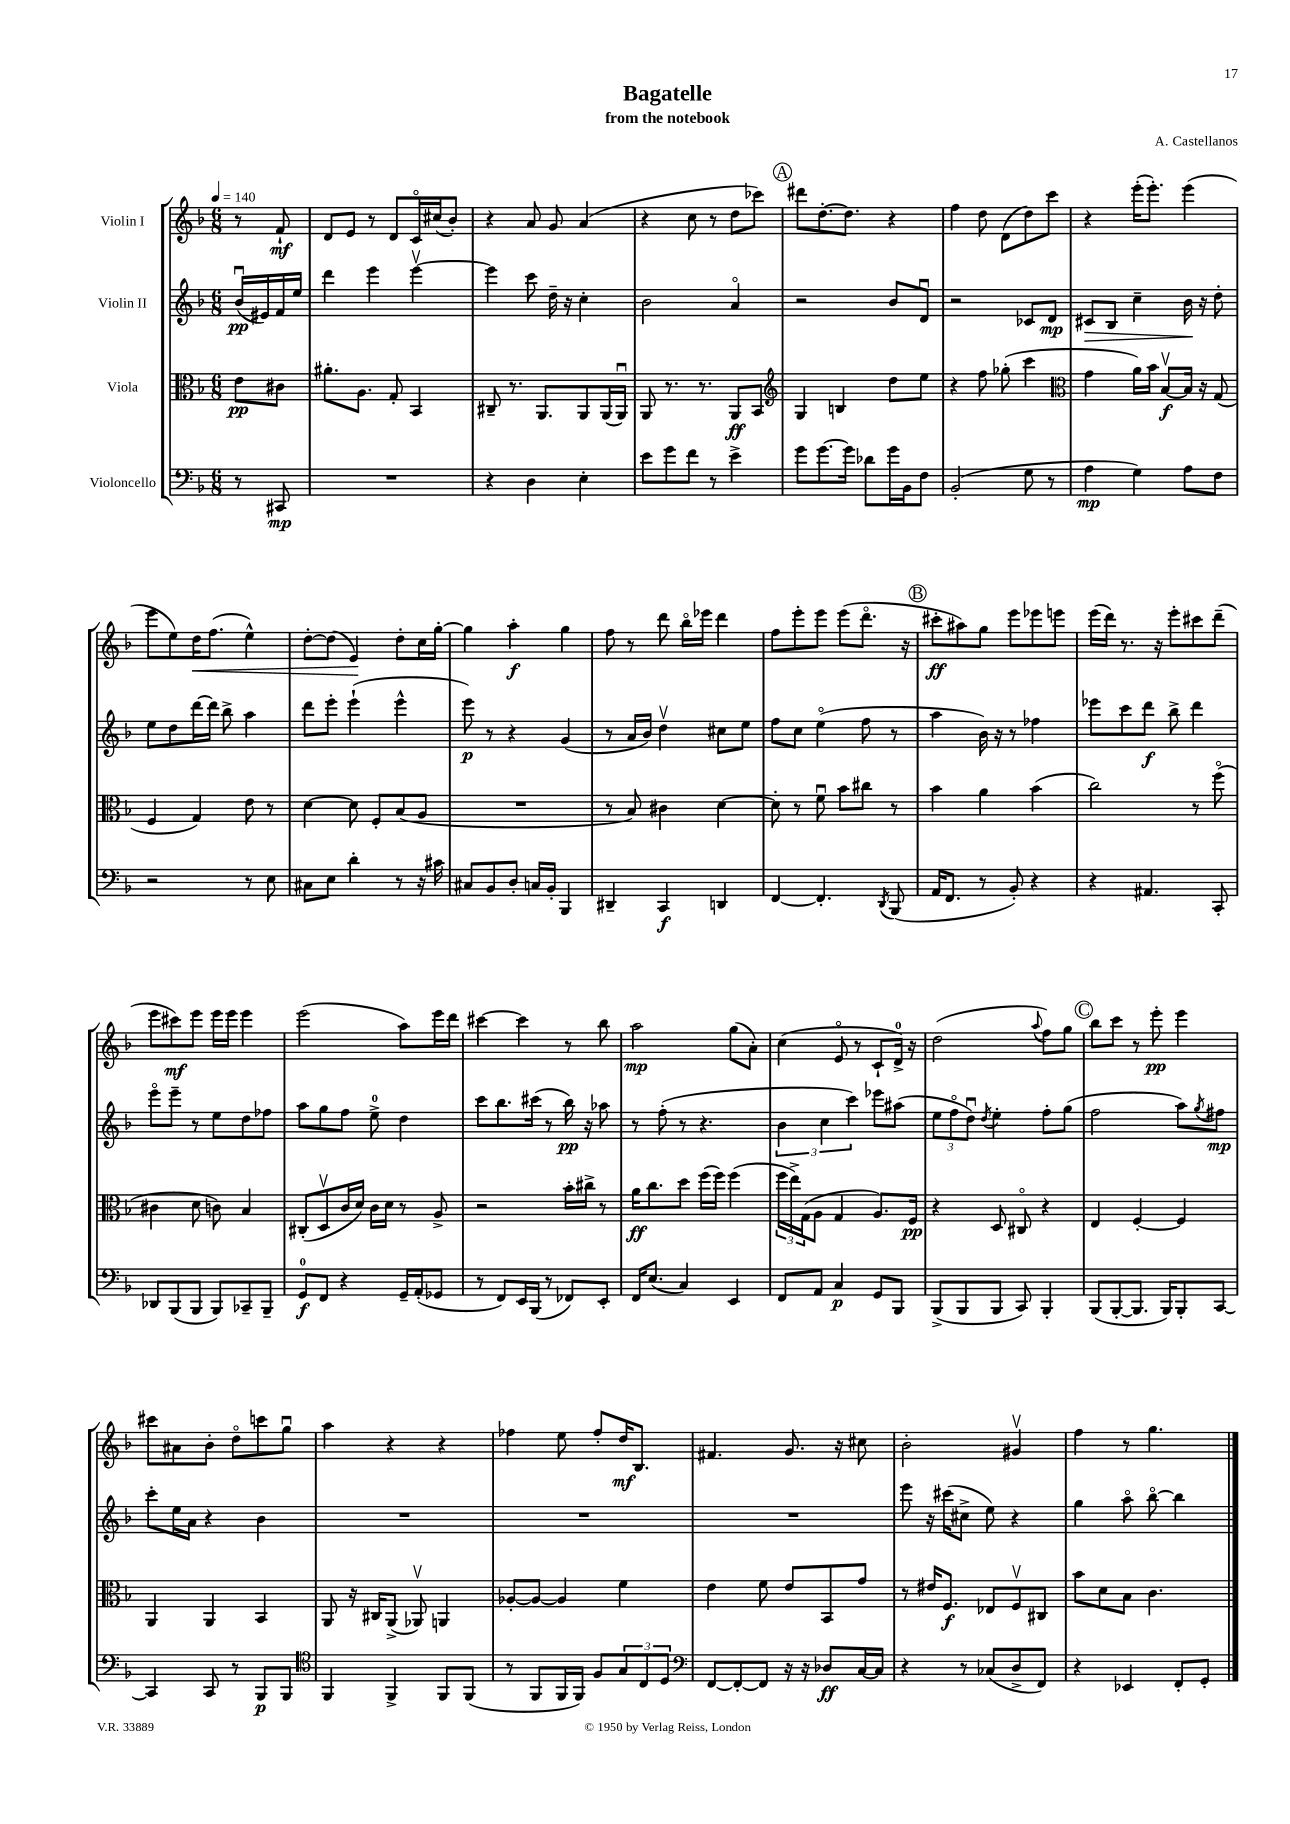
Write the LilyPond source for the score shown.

\header { title = "Bagatelle" composer = "A. Castellanos" subtitle = "from the notebook" }
<<
\new StaffGroup <<
\new Staff = "s0" \with { instrumentName = "Violin I" } {
    \clef treble \key f \major \numericTimeSignature \time 6/8 \partial 4 \tempo 4 = 140
    r8 f'8-!\mf |
    d'8 e'8 r8 d'8 c'16\flageolet cis''16( bes'8-.) |
    r4 a'8 g'8 a'4( |
    r4 c''8 r8 d''8 ces'''8) |
    \mark \markup { \circle "A" } dis'''8 d''8.~-. d''8. r4 |
    f''4 d''8 d'8( d''8) c'''8 |
    r4 e'''16-.( e'''8.-.) e'''4( |
    e'''8 e''8) d''16\< f''8.( e''4-^) |
    d''8~-. d''8( e'4\!) d''8-. c''16 g''16~-. |
    g''4 a''4-.\f g''4 |
    f''8 r8 d'''8 bes''16\flageolet ees'''16 d'''4 |
    f''8 e'''8-. e'''8 e'''8( d'''8.\flageolet r16 |
    \mark \markup { \circle "B" } cis'''8-.\ff ais''8) g''8 e'''8 ees'''8 e'''8 |
    e'''16( d'''16) r8. r16 e'''8-. cis'''8 d'''8--( |
    e'''8 cis'''8\mf) e'''8 e'''16 e'''16 e'''4 |
    e'''2( a''8) e'''16 d'''16 |
    cis'''4~ cis'''4 r8 bes''8 |
    a''2\mp g''8( a'8-.) |
    c''4( e'8\flageolet r8 c'8-! d'16-0->) r16 |
    d''2( \appoggiatura { a''8 } f''8) g''8 |
    \mark \markup { \circle "C" } bes''8 c'''8 r8 e'''8-.\pp e'''4 |
    cis'''8 ais'8 bes'8-. d''8\flageolet c'''8 g''8\downbow |
    a''4 r4 r4 |
    fes''4 e''8 fes''8-. d''16\mf bes8. |
    fis'4. g'8. r16 cis''8 |
    bes'2-. gis'4\upbow |
    f''4 r8 g''4. \bar "|." |
}
\new Staff = "s1" \with { instrumentName = "Violin II" } {
    \clef treble \key f \major \numericTimeSignature \time 6/8 \partial 4
    bes'16\downbow\pp( eis'16) f'16 e''16 |
    d'''4 e'''4 e'''4~\upbow |
    e'''4 c'''8 d''16-- r16 c''4-. |
    bes'2 a'4\flageolet |
    \mark \markup { \circle "A" } r2 bes'8 d'8\downbow |
    r2 ces'8 d'8\mp |
    cis'8\> bes8 c''4-- bes'16\! r16 d''8-. |
    e''8 d''8 d'''16~ d'''16 bes''8-> a''4 |
    d'''8 e'''8-. e'''4-!( e'''4-^ |
    e'''8\p) r8 r4 g'4( |
    r8 a'16 bes'16) d''4\upbow cis''8 e''8 |
    f''8 c''8 e''4\flageolet( f''8 r8 |
    \mark \markup { \circle "B" } a''4 bes'16) r16 r8 fes''4 |
    ees'''8 c'''8 d'''8\f bes''8-> d'''4 |
    e'''8\flageolet e'''8-- r8 e''8 d''8 fes''8 |
    a''8 g''8 f''8 e''8-0-> d''4 |
    c'''8 bes''8. cis'''16( r8 bes''16\pp) r16 aes''8 |
    r8 f''8-.( r8 r4. |
    \tuplet 3/2 { bes'4 c''4 c'''4) } ees'''8 ais''8( |
    \tuplet 3/2 { e''8 f''8\flageolet d''8\downbow) } \acciaccatura { d''8 } e''4-. f''8-. g''8( |
    \mark \markup { \circle "C" } f''2 a''8) \acciaccatura { g''8 } fis''8\mp |
    c'''8-. e''16 a'16 r4 bes'4 |
    R2. |
    R2. |
    R2. |
    e'''8 r16 cis'''16( cis''8-> e''8) r4 |
    g''4 a''8\flageolet bes''8~\flageolet bes''4 \bar "|." |
}
\new Staff = "s2" \with { instrumentName = "Viola" } {
    \clef alto \key f \major \numericTimeSignature \time 6/8 \partial 4
    e'8\pp cis'8 |
    ais'8.-. a8. g8-. bes,4 |
    cis8-- r8. a,8. a,8 a,16( a,16\downbow) |
    a,8 r8. r8. a,8\ff bes,8 |
    \mark \markup { \circle "A" } \clef treble g4 b4 d''8 e''8 |
    r4 f''8 ges''8-.( c'''4 |
    \clef alto g'4 a'16) bes'16 bes8~\upbow\f bes16 r16 g8( |
    f4 g4) e'8 r8 |
    d'4~ d'8 f8-. bes8( a8 |
    R2. |
    r8 bes8) cis'4 d'4~ |
    d'8-. r8 f'8\downbow bes'8 cis''8 r8 |
    \mark \markup { \circle "B" } bes'4 a'4 bes'4( |
    c''2) r8 f''8\flageolet( |
    cis'4 d'8 c'8) bes4 |
    cis8-.( d8\upbow c'16 d'16) c'16 d'16 r8 a8-> |
    r2 bes'16-. cis''16-> r8 |
    a'16\ff c''8. d''8 f''16( f''16) f''4( |
    \tuplet 3/2 { f''16 e''16->) g16( } a8 g4 a8.) f16\pp |
    r4 d8 cis8\flageolet r4 |
    \mark \markup { \circle "C" } e4 f4~-. f4 |
    a,4 a,4 bes,4 |
    a,8 r16 cis16 a,8->( aes,8\upbow) a,4 |
    aes8~-. aes8~ aes4 f'4 |
    e'4 f'8 e'8 bes,8 g'8 |
    r8 eis'16 f8.\f ees8 f8\upbow cis8 |
    bes'8 d'8 bes8 c'4. \bar "|." |
}
\new Staff = "s3" \with { instrumentName = "Violoncello" } {
    \clef bass \key f \major \numericTimeSignature \time 6/8 \partial 4
    r8 cis,8\mp |
    R2. |
    r4 d4 e4-. |
    e'8 g'8 f'8 r8 e'4-> |
    \mark \markup { \circle "A" } g'8 g'8.~ g'16 des'8 g'16 bes,16 f8 |
    bes,2-.( g8 r8 |
    a4\mp g4) a8 f8 |
    r2 r8 e8 |
    cis8 e8 d'4-. r8 r16 cis'16 |
    cis8 bes,8 d8-. c16 bes,16-. bes,,4 |
    dis,4-- c,4\f d,4 |
    f,4~ f,4.-. \acciaccatura { d,8 } bes,,8( |
    \mark \markup { \circle "B" } a,16 f,8. r8 bes,8-.) r4 |
    r4 ais,4. c,8-. |
    des,8 bes,,8( bes,,8 bes,,8) ces,8-- bes,,8-- |
    g,8-0\f f,8 r4 g,16-- a,16-.( ges,8 |
    r8 f,8) e,16 bes,,16( r8 fes,8) e,8-. |
    f,16 e8.( c4) e,4 |
    f,8 a,8 c4\p g,8 bes,,8 |
    bes,,8->( bes,,8 bes,,8 c,8) bes,,4-. |
    \mark \markup { \circle "C" } bes,,8( bes,,8~-. bes,,8. bes,,16) bes,,8-. c,8~ |
    c,4 c,8 r8 bes,,8\p bes,,8 |
    \clef tenor f,4 f,4-> f,8 f,8( |
    r8 f,8 f,16 f,16) f8 \tuplet 3/2 { g8 c8 d8 } |
    \clef bass f,8~ f,8~-. f,8 r16 r16 des8\ff c16~ c16 |
    r4 r8 ces8( d8-> f,8) |
    r4 ees,4 f,8-. g,8-. \bar "|." |
}
>>
>>
\layout { \context { \Score \remove "Bar_number_engraver" } }
